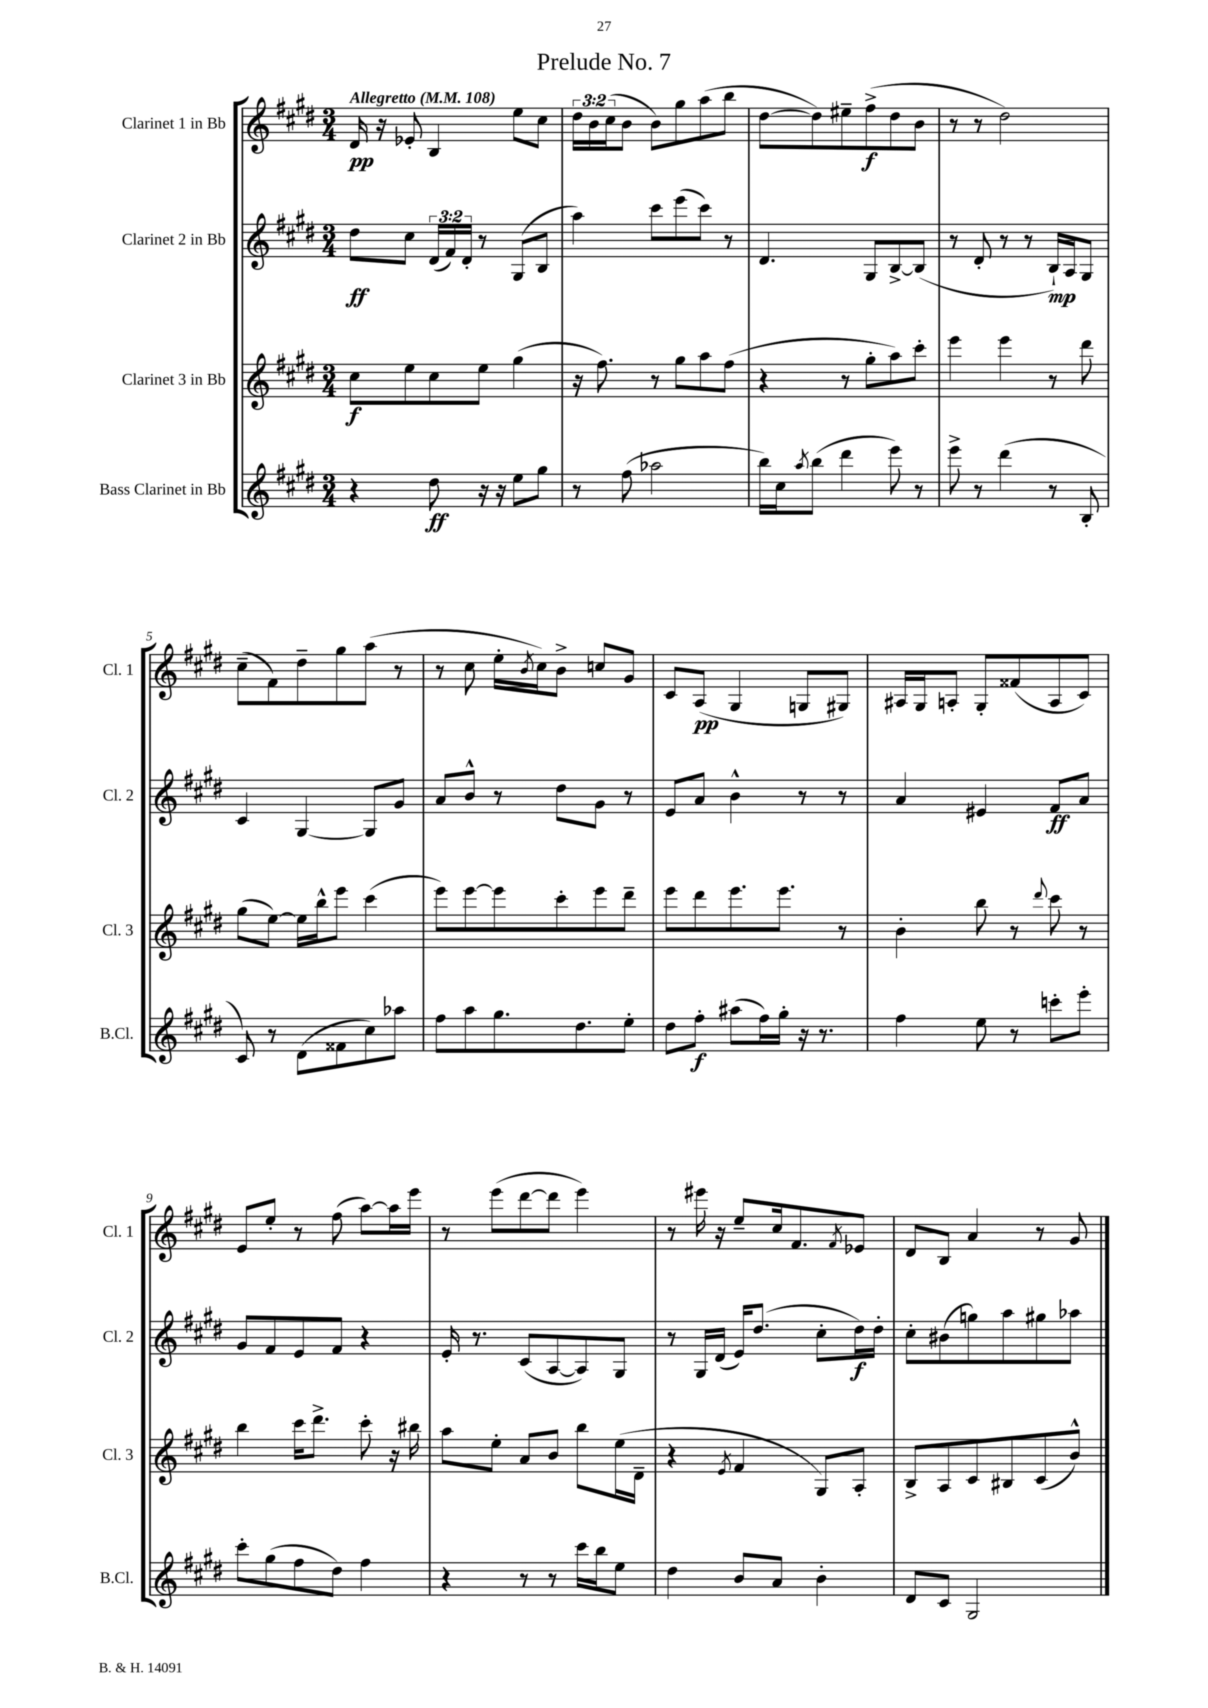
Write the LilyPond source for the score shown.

\header { title = "Prelude No. 7" }
<<
\new StaffGroup <<
\new Staff = "s0" \with { instrumentName = "Clarinet 1 in Bb" shortInstrumentName = "Cl. 1" } {
    \clef treble \key e \major \numericTimeSignature \time 3/4 \override Staff.TupletNumber.text = #tuplet-number::calc-fraction-text \tempo "Allegretto" 4 = 108
    dis'16\pp r16 ees'8-. b4 e''8 cis''8 |
    \tuplet 3/2 { dis''16 b'16 cis''16( } b'8 b'8) gis''8 a''8( b''8 |
    dis''8~ dis''8) eis''8-- fis''8->\f( dis''8 b'8 |
    r8 r8 dis''2) |
    cis''8--( fis'8) dis''8-- gis''8 a''8( r8 |
    r8 cis''8 e''16-. \acciaccatura { b'8 } cis''16) b'8-> c''8 gis'8 |
    cis'8 a8\pp( gis4 g8 gis8) |
    ais16 gis16 a8-. gis8-. fisis'8( a8 cis'8) |
    e'8 e''8-. r8 fis''8( a''8~) a''16 e'''16 |
    r8 e'''8( dis'''8~ dis'''8 e'''4) |
    r8 eis'''16 r16 e''8-- cis''16 fis'8. \acciaccatura { fis'8 } ees'8 |
    dis'8 b8 a'4 r8 gis'8 \bar "|." |
}
\new Staff = "s1" \with { instrumentName = "Clarinet 2 in Bb" shortInstrumentName = "Cl. 2" } {
    \clef treble \key e \major \numericTimeSignature \time 3/4 \override Staff.TupletNumber.text = #tuplet-number::calc-fraction-text
    dis''8\ff cis''8 \tuplet 3/2 { dis'16( fis'16) dis'16-. } r8 gis8( b8 |
    a''4) cis'''8 e'''8( cis'''8) r8 |
    dis'4. gis8 b8~-> b8( |
    r8 dis'8-. r8 r8 b16-!\mp) a16 gis8 |
    cis'4 gis4~ gis8 gis'8 |
    a'8 b'8-^ r8 dis''8 gis'8 r8 |
    e'8 a'8 b'4-^ r8 r8 |
    a'4 eis'4 fis'8\ff a'8 |
    gis'8 fis'8 e'8 fis'8 r4 |
    e'16-. r8. cis'8( a8~ a8) gis8 |
    r8 gis16 dis'16( e'16) dis''8.( cis''8-. dis''16\f) dis''16-. |
    cis''8-. bis'8( g''8) a''8 gis''8 aes''8 \bar "|." |
}
\new Staff = "s2" \with { instrumentName = "Clarinet 3 in Bb" shortInstrumentName = "Cl. 3" } {
    \clef treble \key e \major \numericTimeSignature \time 3/4
    cis''8\f e''8 cis''8 e''8 gis''4( |
    r16 fis''8.) r8 gis''8 a''8 fis''8( |
    r4 r8 gis''8-. a''8) cis'''8-. |
    e'''4 e'''4 r8 dis'''8 |
    gis''8( e''8~) e''16 b''16-^ e'''8 cis'''4( |
    e'''8) e'''8~ e'''8 cis'''8-. e'''8 dis'''8-- |
    e'''8 dis'''8 e'''8. e'''8. r8 |
    b'4-. b''8 r8 \appoggiatura { dis'''8 } cis'''8 r8 |
    b''4 cis'''16 dis'''8.-> cis'''8-. r16 bis''16 |
    a''8 e''8-. a'8 b'8 b''8 e''16( dis'16-- |
    r4 \acciaccatura { e'8 } fis'4 gis8) a8-. |
    b8-> a8 cis'8 bis8 cis'8( b'8-^) \bar "|." |
}
\new Staff = "s3" \with { instrumentName = "Bass Clarinet in Bb" shortInstrumentName = "B.Cl." } {
    \clef treble \key e \major \numericTimeSignature \time 3/4
    r4 dis''8\ff r16 r16 e''8 gis''8 |
    r8 fis''8( aes''2 |
    b''16) cis''16 \acciaccatura { a''8 } b''8( dis'''4 e'''8) r8 |
    e'''8-> r8 dis'''4( r8 b8-. |
    cis'8) r8 dis'8( fisis'8 cis''8) aes''8 |
    fis''8 a''8 gis''8. dis''8. e''8-. |
    dis''8 fis''8-.\f ais''8( fis''16) gis''16-. r16 r8. |
    fis''4 e''8 r8 c'''8-. e'''8-. |
    cis'''8-. gis''8( fis''8 dis''8) fis''4 |
    r4 r8 r8 cis'''16 b''16 e''8 |
    dis''4 b'8 a'8 b'4-. |
    dis'8 cis'8 gis2 \bar "|." |
}
>>
>>
